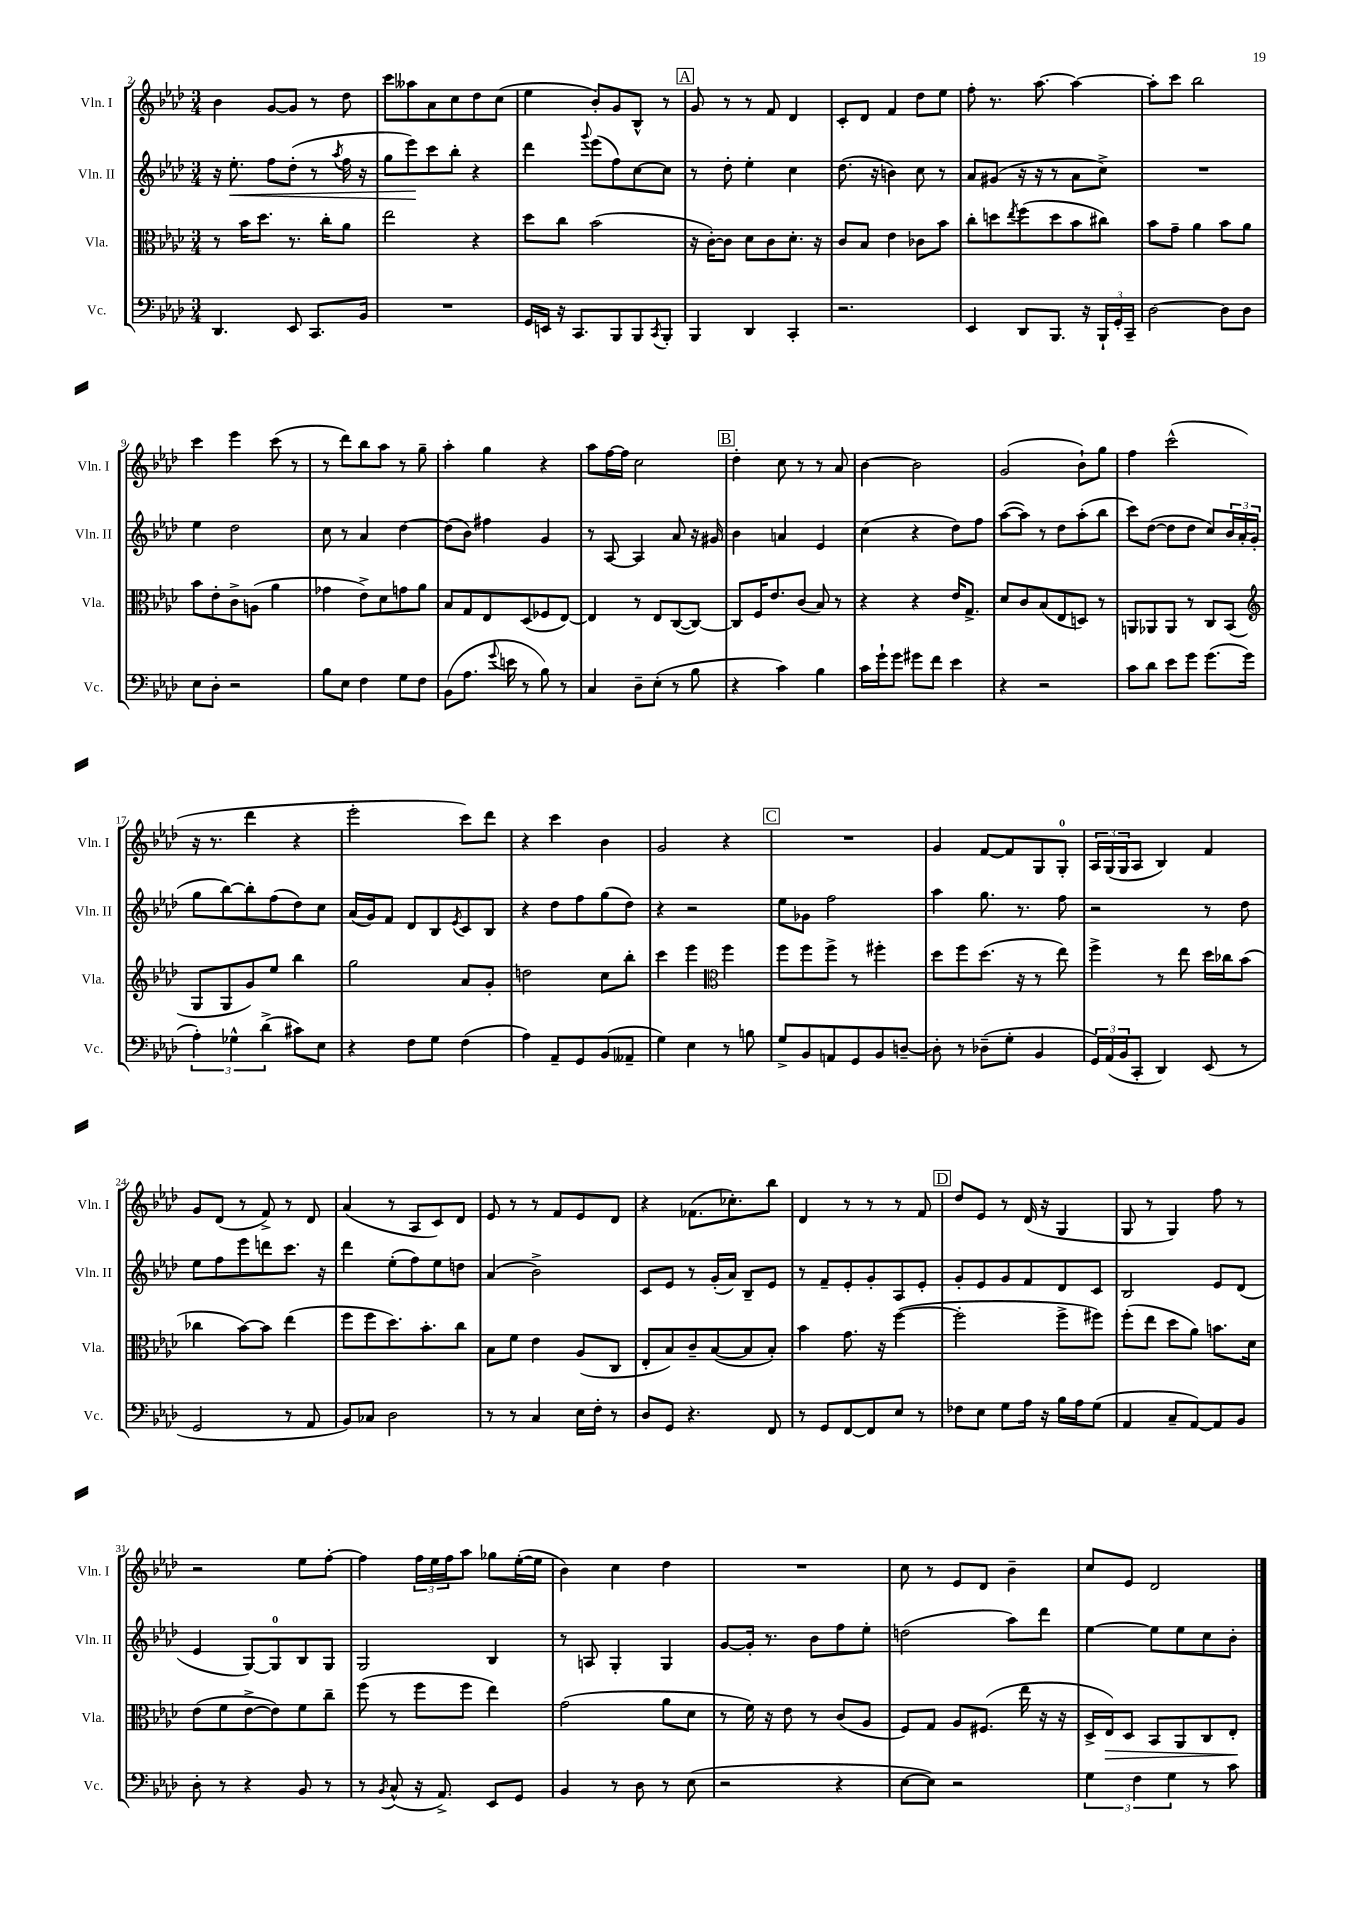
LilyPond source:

<<
\new StaffGroup <<
\new Staff = "s0" \with { instrumentName = "Vln. I" shortInstrumentName = "Vln. I" } {
    \clef treble \key aes \major \numericTimeSignature \time 3/4
    bes'4 g'8~ g'8 r8 des''8 |
    c'''8 aeses''8 aes'8 c''8 des''8 c''8( |
    ees''4 bes'8-.) g'8 bes8-^ r8 |
    \mark \markup { \box "A" } g'8 r8 r8 f'8 des'4 |
    c'8-. des'8 f'4 des''8 ees''8 |
    f''8-. r8. aes''8.~ aes''4~ |
    aes''8-. c'''8 bes''2 |
    c'''4 ees'''4 c'''8( r8 |
    r8 des'''8) bes''8 aes''8 r8 g''8-- |
    aes''4-. g''4 r4 |
    aes''8 f''16~ f''16 c''2 |
    \mark \markup { \box "B" } des''4-. c''8 r8 r8 aes'8 |
    bes'4~ bes'2 |
    g'2( bes'8-!) g''8 |
    f''4 c'''2-^( |
    r16 r8. des'''4 r4 |
    ees'''2-. c'''8) des'''8 |
    r4 c'''4 bes'4 |
    g'2 r4 |
    \mark \markup { \box "C" } R2. |
    g'4 f'8~ f'8 g8 g8-0-. |
    \tuplet 3/2 { aes16 g16( g16 } aes8 bes4) f'4 |
    g'8 des'8( r8 f'8->) r8 des'8 |
    aes'4( r8 aes8 c'8) des'8 |
    ees'8 r8 r8 f'8 ees'8 des'8 |
    r4 fes'8.( ces''8.-.) bes''8 |
    des'4 r8 r8 r8 f'8 |
    \mark \markup { \box "D" } des''8 ees'8 r8 des'16( r16 g4 |
    g8 r8 g4) f''8 r8 |
    r2 ees''8 f''8~-. |
    f''4 \tuplet 3/2 { f''16 ees''16 f''16 } aes''8 ges''8 ees''16~-.( ees''16 |
    bes'4) c''4 des''4 |
    R2. |
    c''8 r8 ees'8 des'8 bes'4-- |
    c''8 ees'8 des'2 \bar "|." |
}
\new Staff = "s1" \with { instrumentName = "Vln. II" shortInstrumentName = "Vln. II" } {
    \clef treble \key aes \major \numericTimeSignature \time 3/4
    r16 ees''8.-.\< f''8 des''8-.( r8 \acciaccatura { aes''8 } f''16 r16 |
    g''8 ees'''8\!) c'''8 bes''8-. r4 |
    des'''4 \appoggiatura { g'''8 } ees'''8( f''8) c''8~ c''8 |
    \mark \markup { \box "A" } r8 des''8-. ees''4-. c''4 |
    des''8.( r16 b'4) c''8 r8 |
    aes'8 gis'8( r16 r16 r8 aes'8 c''8->) |
    R2. |
    ees''4 des''2 |
    c''8 r8 aes'4 des''4~ |
    des''8( bes'8) fis''4 g'4 |
    r8 aes8~ aes4 aes'8 r16 gis'16 |
    \mark \markup { \box "B" } bes'4 a'4 ees'4 |
    c''4( r4 des''8) f''8 |
    aes''8~( aes''8) r8 des''8 aes''8-.( bes''8 |
    c'''8) des''8~( des''8 des''8 c''8) \tuplet 3/2 { bes'16 aes'16-. g'16-.( } |
    g''8 bes''8~) bes''8-. f''8( des''8) c''8 |
    aes'16( g'16) f'8 des'8 bes8 \acciaccatura { ees'8 } c'8 bes8 |
    r4 des''8 f''8 g''8( des''8) |
    r4 r2 |
    \mark \markup { \box "C" } ees''8 ges'8 f''2 |
    aes''4 g''8. r8. f''8 |
    r2 r8 des''8 |
    ees''8 f''8 ees'''8 d'''8 c'''8. r16 |
    des'''4 ees''8-.( f''8) ees''8 d''8 |
    aes'4( bes'2->) |
    c'8 ees'8 r8 g'16-.( aes'16) bes8-- ees'8 |
    r8 f'8-- ees'8-. g'8-. aes8 ees'8-. |
    \mark \markup { \box "D" } g'8-. ees'8 g'8 f'8 des'8 c'8 |
    bes2 ees'8 des'8( |
    ees'4 g8~) g8-0 bes8 g8 |
    g2 bes4 |
    r8 a8 g4-. g4 |
    g'8~ g'16-. r8. bes'8 f''8 ees''8-. |
    d''2( aes''8) des'''8 |
    ees''4~ ees''8 ees''8 c''8 bes'8-. \bar "|." |
}
\new Staff = "s2" \with { instrumentName = "Vla." shortInstrumentName = "Vla." } {
    \clef alto \key aes \major \numericTimeSignature \time 3/4
    r8 bes'16 des''8. r8. c''16-. aes'8 |
    ees''2 r4 |
    des''8 c''8 bes'2( |
    \mark \markup { \box "A" } r16 c'16~-.) c'8 des'8 c'8 des'8.-. r16 |
    c'8 bes8 ees'4 ces'8 bes'8 |
    c''8-. d''8 \acciaccatura { ees''8 } f''8( d''8 bes'8 cis''8) |
    bes'8 g'8-- aes'4 bes'8 aes'8 |
    bes'8 ees'8-. c'8-> a8( aes'4 |
    ges'4 ees'8->) des'8 g'8 aes'8 |
    bes8 g8 ees8 des8( fes8 ees8~) |
    ees4 r8 ees8 c8~( c8~) |
    \mark \markup { \box "B" } c8 f16 ees'8. c'8( bes8) r8 |
    r4 r4 ees'16 g8.-> |
    des'8 c'8 bes8( ees8 d8) r8 |
    a,8 aes,8 aes,8 r8 c8 bes,8( |
    \clef treble g8 g8 g'8) ees''8 bes''4 |
    g''2 aes'8 g'8-. |
    d''2 c''8 bes''8-. |
    c'''4 ees'''4 \clef alto f''4 |
    \mark \markup { \box "C" } f''8 f''8 f''8-> r8 fis''4-. |
    des''8 f''8 des''8.( r16 r8 ees''8) |
    f''4-> r8 ees''8 des''16 ces''16 bes'8( |
    ces''4 bes'8~) bes'8 ees''4( |
    f''8 f''8 des''8.) bes'8.-. c''8 |
    bes8 f'8 ees'4 aes8( c8 |
    ees8-. bes8) c'8-- bes8~( bes8 bes8-.) |
    bes'4 g'8. r16 f''4~( |
    \mark \markup { \box "D" } f''2-. f''8-> fis''8) |
    f''8-.( ees''8 des''8 aes'8) b'8. des'16 |
    ees'8( f'8 ees'8~-> ees'8) f'8 c''8-- |
    f''8( r8 f''8 f''8 ees''4) |
    g'2( aes'8 des'8 |
    r8 f'16) r16 ees'8 r8 c'8( aes8 |
    f8) g8 aes8 fis8.( ees''16 r16 r16 |
    des16-> ees16\>) des8 bes,8 aes,8 c8 ees8-.\! \bar "|." |
}
\new Staff = "s3" \with { instrumentName = "Vc." shortInstrumentName = "Vc." } {
    \clef bass \key aes \major \numericTimeSignature \time 3/4
    des,4. ees,8 c,8. bes,16 |
    R2. |
    g,16 e,16 r16 c,8. bes,,8 bes,,8 \acciaccatura { c,8 } bes,,8-. |
    \mark \markup { \box "A" } bes,,4 des,4 c,4-. |
    r2. |
    ees,4 des,8 bes,,8. r16 \tuplet 3/2 { bes,,16-! g,16-. c,16-- } |
    des2~ des8 des8 |
    ees8 des8-. r2 |
    bes8 ees8 f4 g8 f8 |
    bes,8( aes8. \appoggiatura { g'8 } e'16 r8 bes8) r8 |
    c4 des8-- ees8-.( r8 bes8 |
    \mark \markup { \box "B" } r4 c'4) bes4 |
    c'16 g'16-! g'8 gis'8 f'8 ees'4 |
    r4 r2 |
    c'8 des'8 ees'8 g'8 g'8.( g'16 |
    \tuplet 3/2 { aes4-.) ges4-^ des'4->( } cis'8) ees8 |
    r4 f8 g8 f4( |
    aes4) aes,8-- g,8 bes,8( aeses,8-- |
    g4) ees4 r8 b8 |
    \mark \markup { \box "C" } g8-> bes,8 a,8 g,8 bes,8 d8~-- |
    d8-. r8 des8--( g8-. bes,4 |
    \tuplet 3/2 { g,16) aes,16( bes,16 } c,8-. des,4) ees,8( r8 |
    g,2 r8 aes,8 |
    bes,8) ces8 des2 |
    r8 r8 c4 ees16 f16-. r8 |
    des8 g,8 r4. f,8 |
    r8 g,8 f,8~ f,8 ees8 r8 |
    \mark \markup { \box "D" } fes8 ees8 g8 aes16 r16 bes16 aes16 g8( |
    aes,4 c8-- aes,8~) aes,8 bes,8 |
    des8-. r8 r4 bes,8 r8 |
    r8 \acciaccatura { bes,8 } c8-^( r16 aes,8.->) ees,8 g,8 |
    bes,4 r8 des8 r8 ees8( |
    r2 r4 |
    ees8~ ees8) r2 |
    \tuplet 3/2 { g4 f4 g4 } r8 c'8 \bar "|." |
}
>>
>>
\layout { \context { \Score currentBarNumber = #2 } }
